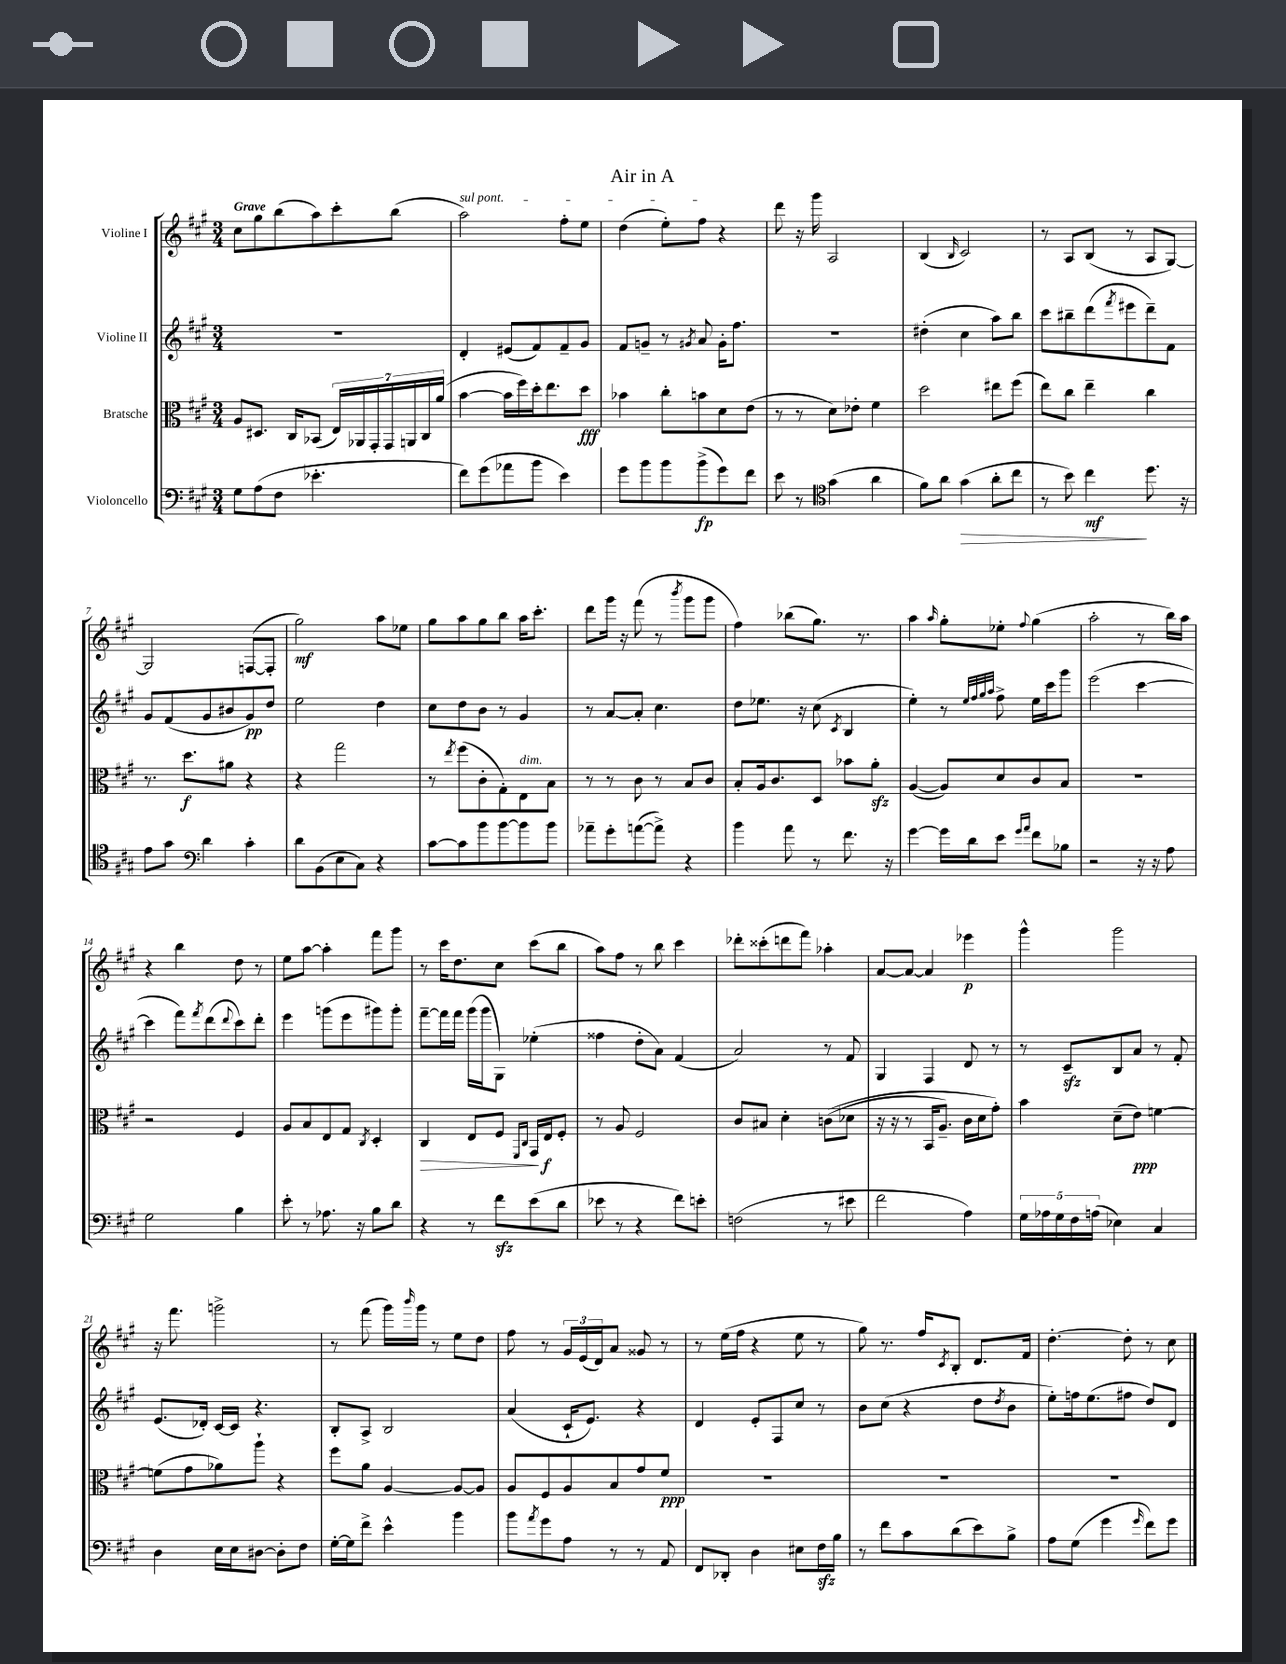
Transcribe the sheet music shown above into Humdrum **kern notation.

**kern	**kern	**kern	**kern
*staff4	*staff3	*staff2	*staff1
*clefF4	*clefC3	*clefG2	*clefG2
*k[f#c#g#]	*k[f#c#g#]	*k[f#c#g#]	*k[f#c#g#]
*M3/4	*M3/4	*M3/4	*M3/4
8G#	8A	2.r	8cc#
(8A	8.D#	.	8gg#
8F#	.	.	(8bb
.	16C#	.	.
4.e-'	(8BB-	.	8aa)
.	28E)	.	8ccc#'
.	28AA-	.	.
.	28GG#'	.	.
.	28GG#	.	.
.	.	.	(8bb
.	28AA	.	.
.	28C#	.	.
.	(28a	.	.
=	=	=	=
8f#)	[4b	4d'	2aa)
(8g#	.	.	.
8a-	16b]	(8e#	.
.	16ff#)	.	.
8b	16dd'	8f#)	.
.	8.ee	.	.
4e)	.	8f#~	8ff#'
.	8dd	8g#	8ee
=	=	=	=
8g#	4b-	8f#	(4dd
8b	.	8g~	.
8b	8cc#'	8r	8ee')
.	.	8qg#	.
(8b^	8b	8a	8ff#
8g#)	8d	16g#'	4r
.	.	8.ff#	.
8f#	(8e	.	.
=	=	=	=
8e	8r	2.r	8ddd
8r	8r	.	16r
.	.	.	16ggg#
*clefC4	*	*	*
(4g#	8d)	.	2A
.	8e-'	.	.
4a	4f#	.	.
=	=	=	=
8f#)	2dd	(4dd#'	(4B
8a	.	.	.
.	.	.	16qqB
(4g#	.	4cc#	2c#)
8a'	8ee#	8aa)	.
8cc#	(8ff#	8bb	.
=	=	=	=
8r	8ee)	8ccc#	8r
8b)	8cc#	8bb#~	8A
4cc#	4ee~	(8ddd	(8B
.	.	8qfff#	.
.	.	8eee#	8r
8.dd	4cc#	8ddd~)	8A
.	.	8f#	[8G#)
16r	.	.	.
=	=	=	=
8e	8.r	8g#	2G#]
8g#	.	(8f#	.
.	8.dd	.	.
*clefF4	*	*	*
4d	.	8g#	.
.	8a#	8b#	.
4c#'	4r	8g#)	([8F
.	.	8dd	8F']
=	=	=	=
8d	4r	2ee	2gg#)
(8BB	.	.	.
8E	2gg#	.	.
8C#)	.	.	.
4r	.	4dd	8aa
.	.	.	8ee-
=	=	=	=
[8c#	8r	8cc#	8gg#
.	8qee	.	.
8c#]	(8ff#	8dd	8aa
8b	8c#'	8b	8gg#
[8b	8G#')	8r	8bb
8b]	8E	4g#	16aa
.	.	.	8.ccc#'
8b	8B	.	.
=	=	=	=
8a-~	8r	8r	8ddd
8g#'	8r	[8a	16ggg#
.	.	.	16r
([8a	8c#	8a']	(8fff#
8a^])	8r	4.cc#	8r
.	.	.	8qbbb
4r	8B	.	8ggg#
.	8c#	.	8ggg#
=	=	=	=
4b	8B'	8dd	4ff#)
.	16A	8.ee-	.
.	8.c#	.	.
8a	.	.	(8bb-
.	.	16r	.
8r	8D	(8cc#	8.gg#)
.	.	8qc#	.
8.f#	8b-	4B	.
.	.	.	8.r
.	8a'	.	.
16r	.	.	.
=	=	=	=
[4g#	([4A	4ee')	4aa
.	.	.	16qqaa
16g#]	8A])	8r	8gg#'
16d	.	.	.
.	.	32qqee	.
.	.	32qqff#	.
.	.	32qqgg#	.
.	.	32qqaa	.
8e	8d	8ff#^	8ee-'
16qqg#	.	.	.
16qqa	.	.	8qqff#
8f#	8c#	16ee	(4gg#
.	.	16ccc#	.
8B-	8B	8ggg#	.
=	=	=	=
2r	2.r	(2eee	2aa'
16r	.	[4ccc#	8r
16r	.	.	.
8A	.	.	16bb)
.	.	.	16aa
=	=	=	=
2G#	2r	4ccc#]	4r
.	.	8fff#)	4bb
.	.	8qfff#	.
.	.	(8ddd	.
.	.	8qqddd	.
4B	4F#	8ccc#)	8dd
.	.	8ddd'	8r
=	=	=	=
8e'	8A	4eee	8ee
8r	8B	.	[8aa
8.A-	8E	(8ggg	4aa']
.	8G#	8eee	.
16r	.	.	.
.	8qC#	.	.
8B	4D'	8ggg#)	8fff#
8d	.	8ggg#'	8ggg#
=	=	=	=
4r	4C#	[8fff#~	8r
.	.	16fff#]	16ccc#
.	.	16fff#	8.dd
8r	8E	(16ggg#	.
.	.	16ggg#	.
8f#	8F#	8G#)	8cc#
.	16qqFF#	.	.
.	16qqC#	.	.
(8e	16GG#	(4ee-'	(8ccc#
.	16E	.	.
8d	8F#'	.	8bb
=	=	=	=
8e-	8r	4ff##	8aa)
8r	8A	.	8ff#
4r	2F#	8dd'	8r
.	.	8a)	8bb
8f#)	.	(4f#	4ccc#
8e'	.	.	.
=	=	=	=
(2F	8c#	2a)	8ddd-'
.	8B#	.	(8ccc##'
.	4d'	.	8ddd
.	.	.	8fff#)
8r	&((8c	8r	4aa-'
8e#	8d-	8f#	.
=	=	=	=
2f#	16r	4G#	[8a
.	16r	.	.
.	8r	.	8a_
.	16BB	4F#	4a]
.	8.A~)	.	.
4A)	16c#	8d	4eee-
.	16d	.	.
.	8g#'&)	8r	.
=	=	=	=
20G#	4b	8r	4ggg#^^
20A-	.	.	.
20G#	.	.	.
.	.	8c#~	.
20F#	.	.	.
(20A	.	.	.
4E-)	(8d~	8B	2ggg#
.	8e)	8a	.
4C#	[4f	8r	.
.	.	8f#'	.
=	=	=	=
4D	(8f]	(8.e	16r
.	.	.	8.fff#
.	8g#	.	.
.	.	16d-')	.
16E	8a-)	[16c#	2ggg^
16E	.	16c#]	.
[8D#	8aa`	4.r	.
8D#']	4r	.	.
8F#	.	.	.
=	=	=	=
[16G#'	8ff#	8B'	8r
16G#]	.	.	.
8f#^	8a	8A^	(8fff#
4e^^	[4A	2B	16ggg#)
.	.	.	16qqbbb
.	.	.	16ggg#
.	.	.	8r
4b	8A_	.	8ee
.	8A]	.	8dd
=	=	=	=
8b	8A	(4a	8ff#
8qa	.	.	.
8g#	8F#	.	8r
8A	8A	16c#`	24g#
.	.	.	(24e
.	.	8.e)	.
.	.	.	24d)
8r	8B	.	8a
8r	8g#	4r	8g##
8AA	8f#	.	8r
=	=	=	=
8FF#	2.r	4d	8r
8DD-'	.	.	(16ee
.	.	.	16ff#
4D	.	8e'	4r
.	.	8F#	.
8E#	.	8cc#	8ee
16F#	.	8r	8r
16B	.	.	.
=	=	=	=
8r	2.r	8b	8gg#)
8f#	.	(8cc#	8.r
8c#	.	4r	.
.	.	.	16ff#
.	.	.	8qc#
(8d	.	.	8B'
8e)	.	8dd	8.d
.	.	8qdd	.
8B^	.	8b	.
.	.	.	16f#
=	=	=	=
8A	2.r	8ee')	[4.dd'
(8G#	.	16ff	.
.	.	(8.ee	.
4g#	.	.	.
.	.	8ff#	8dd']
16qqg#	.	.	.
8f#)	.	8dd)	8r
8g#	.	8d	8cc#
==	==	==	==
*-	*-	*-	*-
